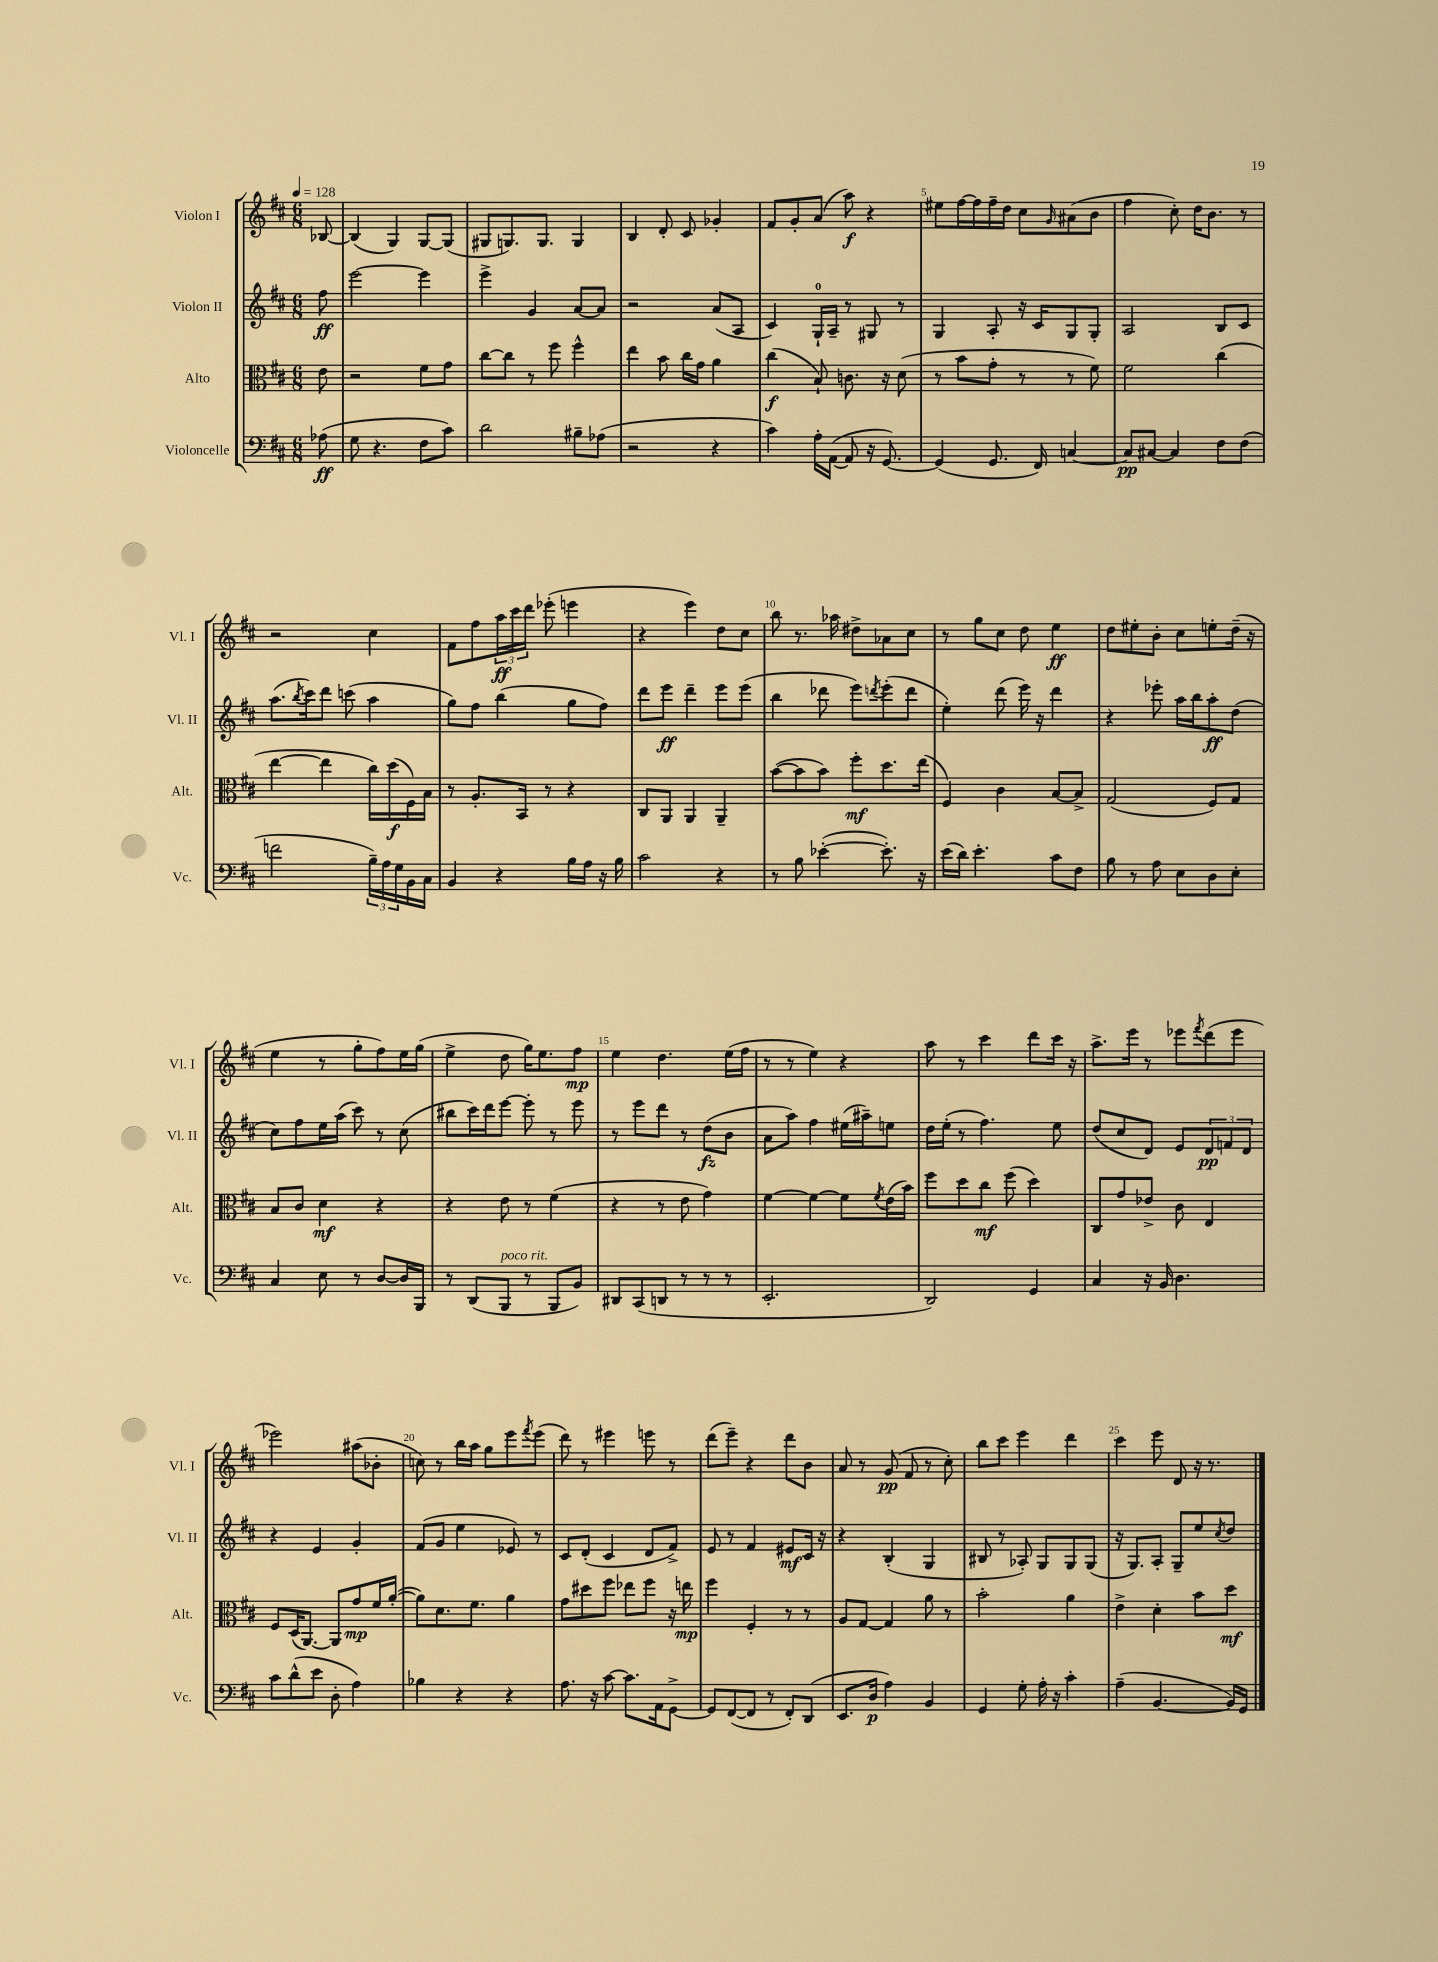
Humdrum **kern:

**kern	**kern	**kern	**kern
*staff4	*staff3	*staff2	*staff1
*clefF4	*clefC3	*clefG2	*clefG2
*k[f#c#]	*k[f#c#]	*k[f#c#]	*k[f#c#]
*M6/8	*M6/8	*M6/8	*M6/8
*MM128	*MM128	*MM128	*MM128
(8A-	8e	8ff#	[8B-
=	=	=	=
8G	2r	[2eee	(4B-]
4.r	.	.	.
.	.	.	4G)
8F#	8f#	4eee]	[8G
8c#)	8g	.	(8G]
=	=	=	=
2d	[8cc#	4eee^	8G#
.	8cc#]	.	8.G)
.	8r	4g	.
.	.	.	8.G
.	8ff#	.	.
8B#~	4ff#^^	[8a	4G
(8A-	.	8a]	.
=	=	=	=
2r	4ee	2r	4B
.	8b	.	8d'
.	16cc#	.	8c#
.	16g	.	.
4r	4a	(8a	4g-'
.	.	8A	.
=	=	=	=
4c#)	(4cc#	4c#)	8f#
.	.	.	8g'
16A'	8B`)	16G`	(8a
([16AA	.	16A~	.
8AA]	8.c	8r	8aa)
16r	.	8G#	4r
[8.GG)	16r	.	.
.	(8d	8r	.
=	=	=	=
(4GG]	8r	4G	8ee#
.	8b	.	[16ff#
.	.	.	16ff#]
8.GG	8g'	8A'	16ff#~
.	.	.	16dd
.	8r	16r	8cc#
16FF#)	.	16c#	.
.	.	.	16qqg
[4C	8r	8G	(8a#
.	8f#)	8G'	8b
=	=	=	=
8C]	2f#	2A	4ff#
[8C#	.	.	.
4C#]	.	.	8cc#')
.	.	.	16dd
.	.	.	8.b
8F#	(4cc#	8B	.
(8F#	.	8c#	8r
=	=	=	=
2f	[4ee	(8.aa	2r
.	.	8qbb	.
.	.	16ccc#)	.
.	4ee]	8ddd	.
.	.	(8ccc	.
24B~)	16cc#)	4aa	4cc#
24A	.	.	.
.	(16dd	.	.
24G	.	.	.
16BB	16F#)	.	.
16C#	16B	.	.
=	=	=	=
4BB	8r	8gg)	8f#
.	8.A'	8ff#	8ff#
4r	.	(4bb	24aa
.	.	.	24ccc#
.	16BB	.	.
.	.	.	24ddd
.	8r	.	(8eee-'
16B	4r	8gg	4eee
16A	.	.	.
16r	.	8ff#)	.
16B	.	.	.
=	=	=	=
2c#	8C#	8ddd	4r
.	8AA	8eee	.
.	4AA	4ddd~	4eee)
4r	4AA~	8eee	8dd
.	.	(8eee	8cc#
=	=	=	=
8r	([8b	4bb	8bb
8B	8b]	.	8.r
([4e-'	8b)	8ddd-	.
.	.	.	16aa-
.	8ff#'	8eee)	8dd#^
.	.	8qddd	.
8.e-'])	8.dd	(8eee'	8a-
.	.	8ddd	8cc#
16r	(16ee	.	.
=	=	=	=
(16e	4F#)	4ee')	8r
16d)	.	.	.
4.e'	.	.	8gg
.	4c#	(8ddd	8cc#
.	.	16eee)	8dd
.	.	16r	.
8c#	[8B	4ddd	4ee
8F#	8B^]	.	.
=	=	=	=
8B	(2G	4r	8dd
8r	.	.	8ee#'
8A	.	8eee-'	8b'
8E	.	16aa	8cc#
.	.	16bb	.
8D	8F#)	8aa'	8ee'
8E'	8G	(8dd	(16dd~
.	.	.	16r
=	=	=	=
4C#	8B	8cc#)	4ee
.	8c#	8ff#	.
8E	4d	16ee	8r
.	.	(16aa	.
8r	.	8ccc#)	8gg'
[8D	4r	8r	8ff#)
16D]	.	(8cc#	16ee
16BBB	.	.	(16gg
=	=	=	=
8r	4r	8bb#	4ee^
(8DD	.	16ccc#)	.
.	.	16ddd	.
8BBB	8e	[8eee	8dd
8r	8r	8eee']	16gg)
.	.	.	8.ee
8BBB	(4f#	8r	.
8BB)	.	8eee	8ff#
=	=	=	=
8DD#	4r	8r	4ee
(8CC#	.	8eee	.
8DD	8r	8ddd	4.dd
8r	8e	8r	.
8r	4g)	(8dd	.
8r	.	8b	(16ee
.	.	.	16ff#
=	=	=	=
2.EE'	[4f#	8a	8r
.	.	8aa)	8r
.	4f#_	4ff#	4ee)
.	8f#]	(16ee#	4r
.	.	16aa#~)	.
.	8qf#	.	.
.	(16e	8ee	.
.	16b)	.	.
=	=	=	=
2DD)	8ff#	16dd	8aa
.	.	(16ee'	.
.	8dd	8r	8r
.	8cc#	4.ff#)	4ccc#
.	(8ff#	.	.
4GG	4dd)	.	8ddd
.	.	8ee	16ccc#
.	.	.	16r
=	=	=	=
4C#	8C#	(8dd	8.aa^
.	8g	8cc#	.
.	.	.	16eee
16r	8e-^	8d)	8r
16BB	.	.	.
4.D	8c#	8e	8eee-
.	.	.	8qfff#
.	4E	12d	(8ddd
.	.	12f	.
.	.	.	8eee-
.	.	12d	.
=	=	=	=
8c#	8F#	4r	2eee-)
(8d^^	(16D	.	.
.	[8.AA)	.	.
8e	.	4e	.
8D'	8AA]	.	.
4A)	8g	4g'	(8aa#
.	16f#	.	8b-'
.	([16a'	.	.
=	=	=	=
4B-	8a])	(8f#	8cc)
.	8.d	8g	8r
4r	.	4ee	16bb
.	8.f#	.	16aa
.	.	.	8gg
4r	4a	8e-)	8eee
.	.	.	8qfff#
.	.	8r	(8eee
=	=	=	=
8.A	8g	8c#	8ddd)
.	8dd#	(8d'	8r
16r	.	.	.
[8c#	8ff#	4c#	4eee#
8.c#]	8ee-	.	.
.	8ff#	8d	8eee
16AA	.	.	.
[8GG^	16r	8f#^)	8r
.	16ee	.	.
=	=	=	=
8GG]	4ff#	8e	(8ddd
([8FF#	.	8r	8eee~)
8FF#]	4F#'	4f#	4r
8r	.	.	.
8FF#')	8r	8e#	8ddd
(8DD	8r	16c#	8b
.	.	16r	.
=	=	=	=
8.EE	8A	4r	8a
.	[8G	.	8r
16D	.	.	.
4A)	4G]	(4B'	(8g
.	.	.	8f#
4BB	8a	4G	8r
.	8r	.	8cc#')
=	=	=	=
4GG	2b'	8B#	8bb
.	.	8r	8ccc#
8G'	.	8A-')	4eee
16A'	.	8G	.
16r	.	.	.
4c#'	4a	8G	4ddd
.	.	(8G	.
=	=	=	=
(4A~	4e^	16r	4ccc#
.	.	8.G)	.
[4.BB	4d'	8A'	8eee
.	.	8G~	8d
.	8b	8ee	16r
.	.	.	8.r
.	.	8qcc#	.
16BB])	8dd	8dd	.
16GG	.	.	.
==	==	==	==
*-	*-	*-	*-
